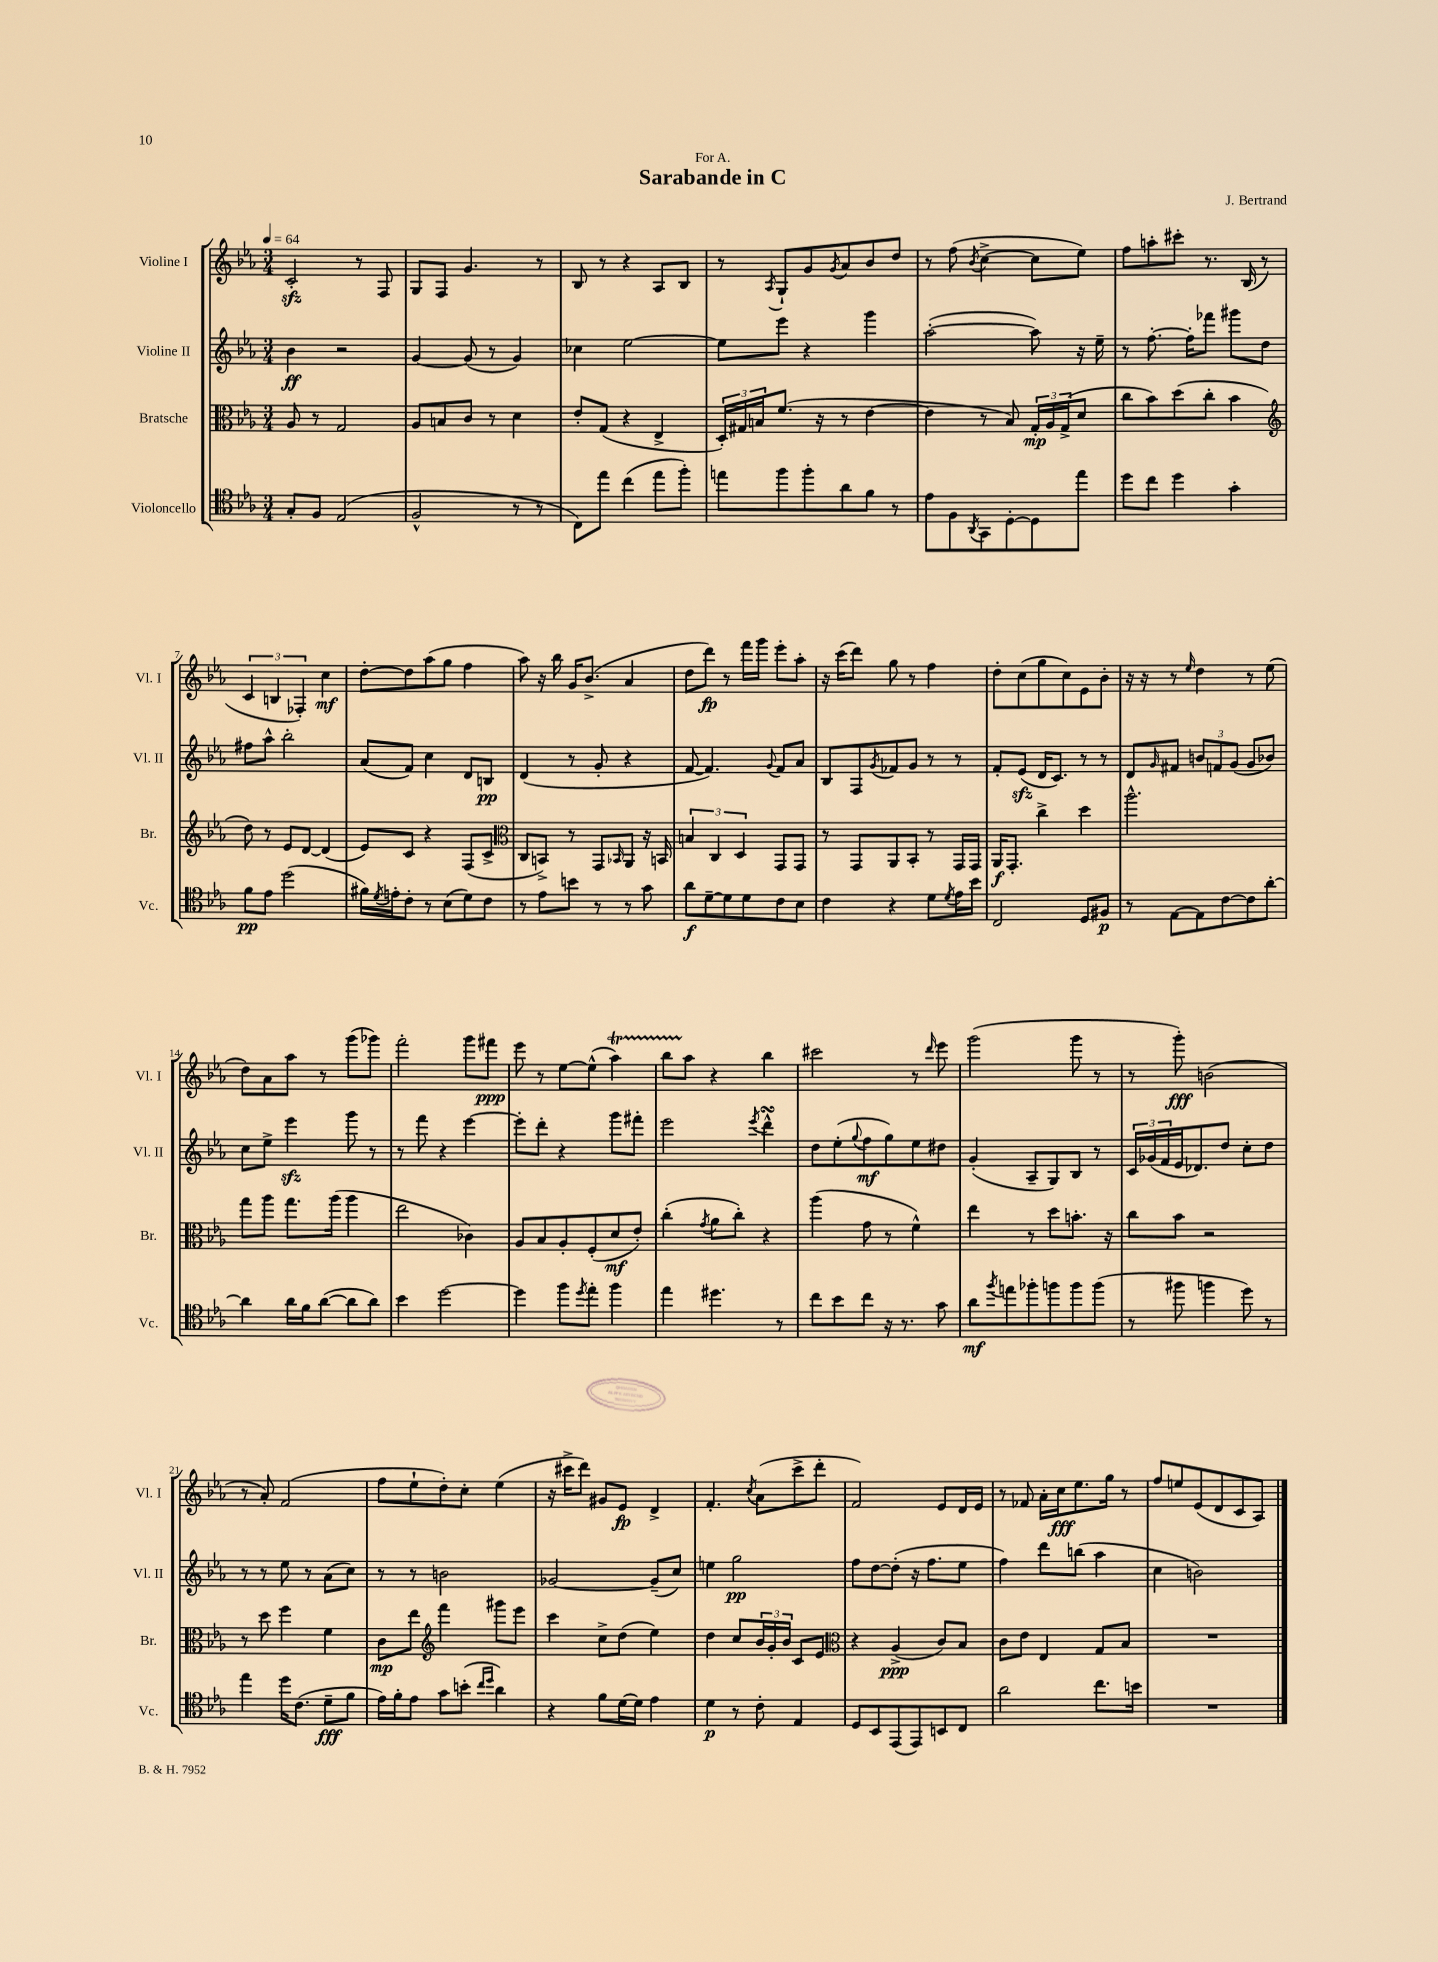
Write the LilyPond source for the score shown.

\header { title = "Sarabande in C" composer = "J. Bertrand" dedication = "For A." }
<<
\new StaffGroup <<
\new Staff = "s0" \with { instrumentName = "Violine I" shortInstrumentName = "Vl. I" } {
    \clef treble \key ees \major \numericTimeSignature \time 3/4 \tempo 4 = 64
    c'2-.\sfz r8 f8 |
    g8 f8 g'4. r8 |
    bes8 r8 r4 aes8 bes8 |
    r8 \acciaccatura { aes8 } g8-! g'8 \acciaccatura { g'8 } aes'8 bes'8 d''8 |
    r8 f''8( \acciaccatura { bes'8 } c''4~-> c''8 ees''8) |
    f''8 a''8-. cis'''8-. r8. bes16( r8 |
    \tuplet 3/2 { c'4 b4 fes4-.) } c''4\mf |
    d''8~-. d''8 aes''8( g''8 f''4 |
    aes''8) r16 bes''16 g'16 bes'8.->( aes'4 |
    d''8 d'''8\fp) r8 f'''16 g'''16 ees'''8-. aes''8-. |
    r16 c'''16( d'''8) g''8 r8 f''4 |
    d''8-. c''8( g''8 c''8) ees'8 bes'8-. |
    r16 r16 r8 \grace { ees''16 } d''4 r8 ees''8( |
    d''8) aes'8 aes''8 r8 g'''8( ges'''8) |
    f'''2-. g'''8 fis'''8\ppp |
    ees'''8 r8 ees''8~ ees''8-^( aes''4\startTrillSpan) |
    bes''8 aes''8\stopTrillSpan r4 bes''4 |
    cis'''2 r8 \grace { d'''16 } ees'''8 |
    g'''2( g'''8 r8 |
    r8 g'''8-.\fff) b'2( |
    r8 aes'8-.) f'2( |
    f''8 ees''8-! d''8-.) c''8-. ees''4( |
    r16 cis'''16-> d'''8) gis'8 ees'8\fp d'4-> |
    f'4.-. \acciaccatura { c''8 } aes'8( c'''8-> d'''8-. |
    f'2) ees'8 d'16 ees'16 |
    r8 fes'8 aes'16-. c''16\fff ees''8. g''16 r8 |
    f''8 e''8 ees'8( d'8 c'8 aes8) \bar "|." |
}
\new Staff = "s1" \with { instrumentName = "Violine II" shortInstrumentName = "Vl. II" } {
    \clef treble \key ees \major \numericTimeSignature \time 3/4
    bes'4\ff r2 |
    g'4~ g'8( r8 g'4) |
    ces''4 ees''2~ |
    ees''8 ees'''8 r4 g'''4 |
    aes''2~-.( aes''8) r16 ees''16-- |
    r8 f''8.~-. f''16-. fes'''8 gis'''8 d''8 |
    fis''8 aes''8-^ bes''2-. |
    aes'8( f'8) c''4 d'8 b8\pp |
    d'4( r8 g'8-. r4 |
    f'8~ f'4.) \appoggiatura { g'8 } f'8 aes'8 |
    bes8 f8 \acciaccatura { g'8 } fes'8 g'8 r8 r8 |
    f'8-. ees'8\sfz( d'16 c'8.) r8 r8 |
    d'8 \grace { g'16 } fis'8 \tuplet 3/2 { b'8 f'8 g'8( } g'8 bes'8) |
    c''8 ees''8-> ees'''4\sfz g'''8 r8 |
    r8 f'''8 r4 ees'''4~ |
    ees'''8-. d'''8-. r4 g'''8 fis'''8-. |
    ees'''2 \acciaccatura { ees'''8 } d'''4-^\turn |
    d''8 ees''8-.( \appoggiatura { g''8 } f''8\mf g''8) ees''8 dis''8 |
    g'4-.( aes8-- g8) bes8 r8 |
    \tuplet 3/2 { c'16 ges'16( f'16 } ees'16 des'8.) d''8 c''8-. d''8 |
    r8 r8 ees''8 r8 aes'8( c''8) |
    r8 r8 b'2 |
    ges'2~ ges'8--( c''8) |
    e''4 g''2\pp |
    f''8 d''8~ d''8-.( r16 f''8. ees''8 |
    f''4) d'''8 b''8( aes''4 |
    c''4 b'2) \bar "|." |
}
\new Staff = "s2" \with { instrumentName = "Bratsche" shortInstrumentName = "Br." } {
    \clef alto \key ees \major \numericTimeSignature \time 3/4
    aes8 r8 g2 |
    aes8 b8 c'8 r8 d'4 |
    ees'8-. g8( r4 ees4-> |
    \tuplet 3/2 { d16-.) gis16 b16 } f'8.( r16 r8 ees'4~ |
    ees'4 r8 bes8) \tuplet 3/2 { g16-.\mp aes16 g16->( } d'8 |
    c''8 bes'8) d''8( c''8-. bes'4 |
    \clef treble d''8) r8 ees'8 d'8~ d'4( |
    ees'8) c'8 r4 f8( c'8-> |
    \clef alto c8 b,8->) r8 g,8 \grace { bes,16 } aes,8 r16 b,16 |
    \tuplet 3/2 { b4 c4 d4 } g,8 g,8 |
    r8 g,8 aes,8 bes,8-. r8 g,16 g,16 |
    aes,16\f g,8.-. c''4-> d''4 |
    aes''2.-^ |
    g''8 aes''8 g''8. aes''16( aes''4 |
    ees''2 ces'4) |
    aes8 bes8 aes8-. f8-.( d'8\mf ees'8-.) |
    c''4-.( \acciaccatura { g'8 } aes'8 c''8-.) r4 |
    aes''4( g'8 r8 f'4-^) |
    ees''4 r8 d''8 b'8.-. r16 |
    c''8 bes'8 r2 |
    r8 d''8 f''4 f'4 |
    c'8\mp ees''8 \clef treble f'''4 gis'''8 ees'''8 |
    c'''4 c''8-> d''8( ees''4) |
    d''4 c''8 \tuplet 3/2 { bes'16 g'16-. bes'16 } c'8 ees'8 |
    \clef alto r4 aes4->\ppp( c'8) bes8 |
    c'8 ees'8 ees4 g8 bes8 |
    R2. \bar "|." |
}
\new Staff = "s3" \with { instrumentName = "Violoncello" shortInstrumentName = "Vc." } {
    \clef tenor \key ees \major \numericTimeSignature \time 3/4
    g8-. f8 ees2( |
    f2-^ r8 r8 |
    c8) ees''8 c''4( ees''8 f''8-.) |
    e''8 f''8 f''8-. aes'8 f'8 r8 |
    ees'8 f8 \acciaccatura { aes,8 } g,8 d8~-. d8 ees''8 |
    d''8 c''8 d''4 g'4-. |
    f'8\pp ees'8 d''2( |
    fis'16) \acciaccatura { d'8 } e'16-. c'8-. r8 bes8( d'8) c'8 |
    r8 ees'8 b'8 r8 r8 g'8 |
    aes'8\f d'8~-- d'8 d'8 c'8 bes8 |
    c'4 r4 d'8 \acciaccatura { d'8 } ees'16 bes'16 |
    c2 d8 fis8\p |
    r8 ees8~ ees8 c'8~ c'8 aes'8~-. |
    aes'4 aes'16 f'16 aes'8~( aes'8 aes'8) |
    bes'4 d''2~ |
    d''4 f''8 \acciaccatura { d''8 } ees''8-. f''4 |
    ees''4 dis''4. r8 |
    c''8 bes'8 c''8 r16 r8. g'8 |
    aes'8\mf \acciaccatura { f''8 } e''8 fes''8-. f''8 f''8 f''8( |
    r8 fis''8 f''4 d''8) r8 |
    ees''4 d''16 c'8.( d'8--\fff f'8 |
    ees'16) f'16-. ees'8 g'8 b'8-.( \grace { c''16 d''16 } aes'4) |
    r4 f'8 d'16~ d'16 ees'4 |
    d'4\p r8 c'8-. ees4 |
    d8 bes,8 ees,8( ees,8) b,8 c8 |
    aes'2 c''8. b'16 |
    R2. \bar "|." |
}
>>
>>
